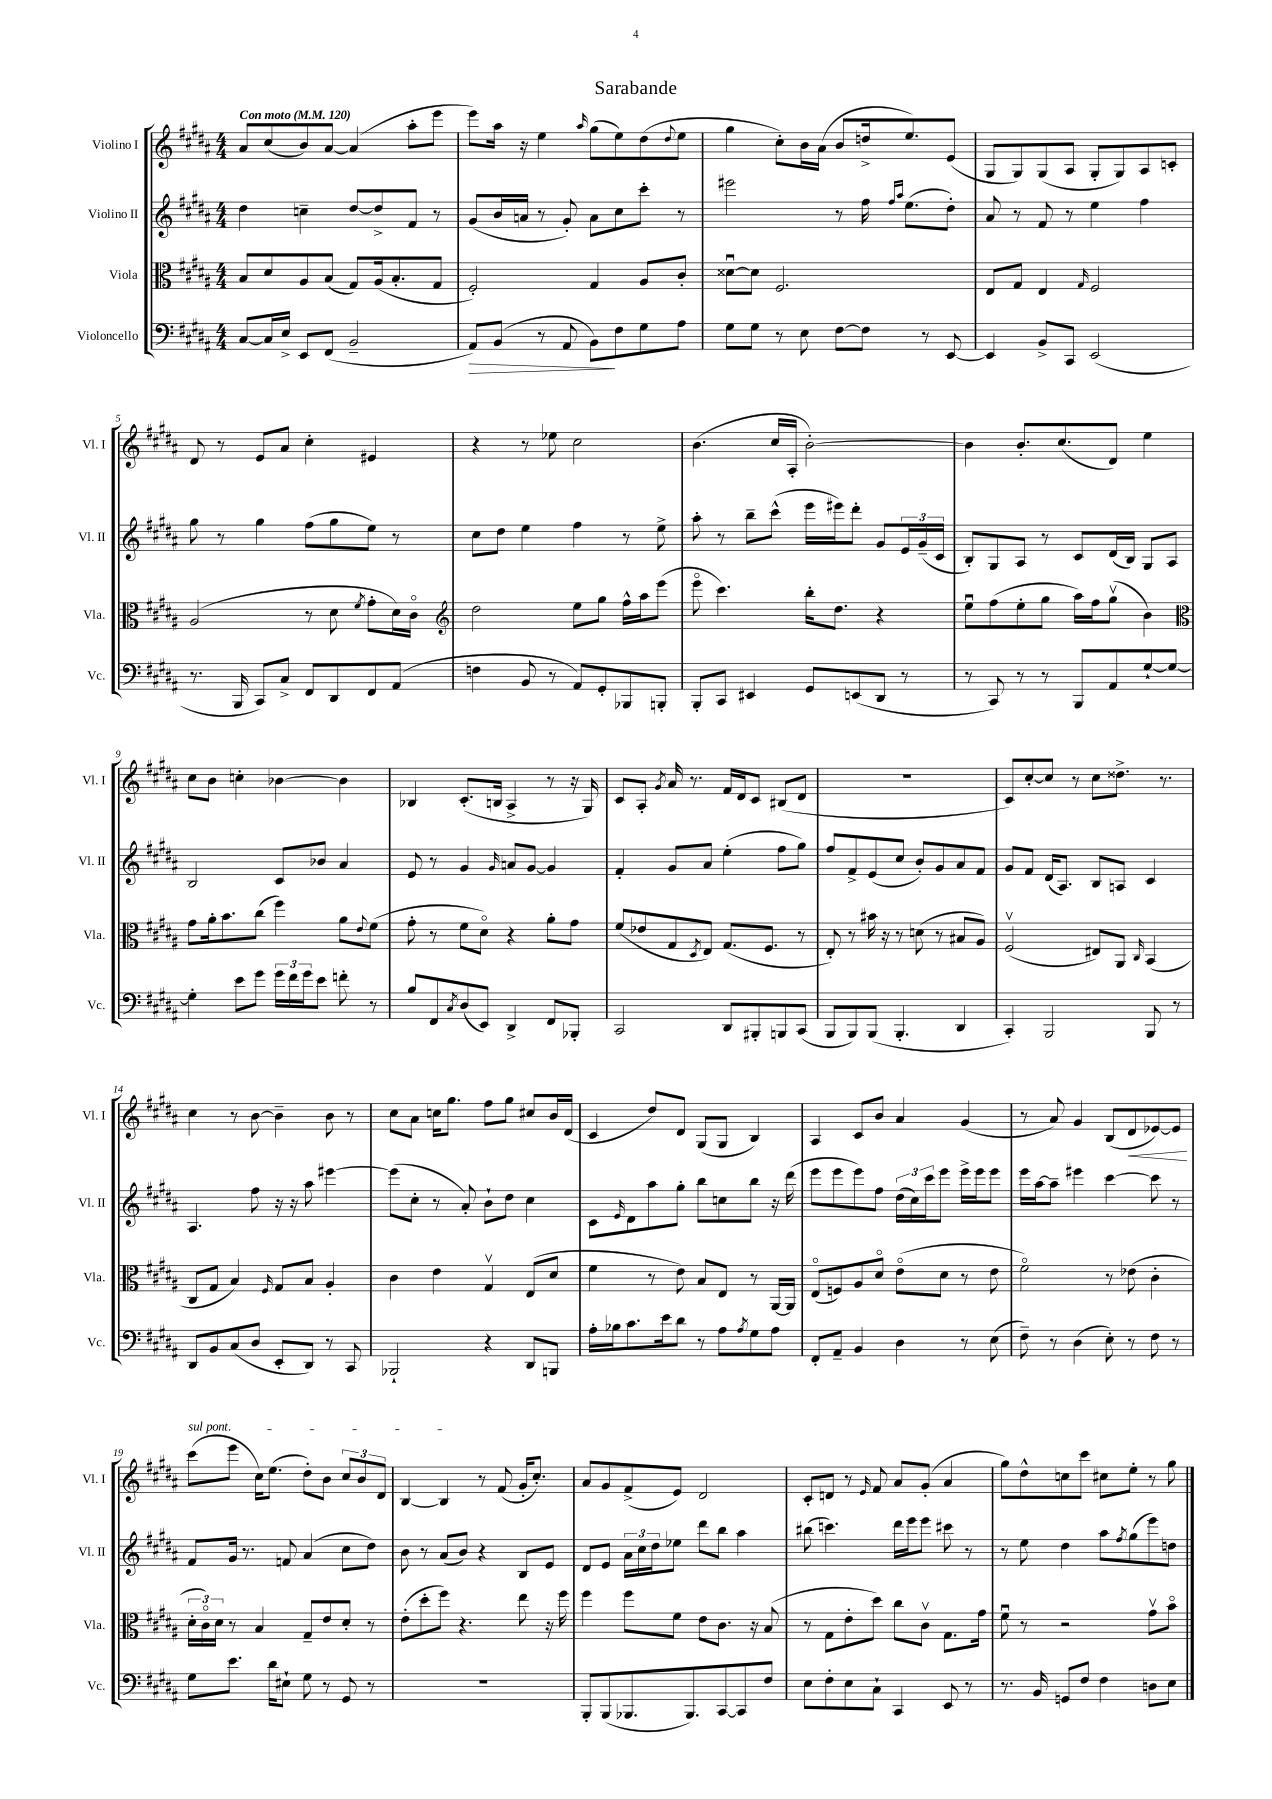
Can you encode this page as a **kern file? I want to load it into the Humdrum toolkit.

**kern	**kern	**kern	**kern
*staff4	*staff3	*staff2	*staff1
*clefF4	*clefC3	*clefG2	*clefG2
*k[f#c#g#d#a#]	*k[f#c#g#d#a#]	*k[f#c#g#d#a#]	*k[f#c#g#d#a#]
*M4/4	*M4/4	*M4/4	*M4/4
*MM120	*MM120	*MM120	*MM120
[8C#	8B	4dd#	8a#
16C#]	8d#	.	(8cc#
16E^	.	.	.
8EE	8A#	4cc~	8b)
(8FF#	(8B	.	[8a#
2BB~	8G#)	[8dd#	(4a#]
.	(16A#	8dd#^]	.
.	8.B'	.	.
.	.	8f#	8aa#'
.	8G#	8r	8eee
=	=	=	=
8AA#)	2F#')	(8g#	8eee)
(8BB	.	16b	16aa#
.	.	16a	16r
8r	.	8r	4ee
8AA#	.	8g#')	.
.	.	.	16qqaa#
8BB)	4G#	8a	(8gg#
8F#	.	8cc#	8ee)
8G#	8A#	8ccc#'	(8dd#
.	.	.	8qqdd#
8A#	8c#'	8r	8ee
=	=	=	=
8G#	[8d##u	2eee#	4gg#
8G#	8d##]	.	.
8r	2.F#	.	8cc#')
8E	.	.	16b
.	.	.	(16a#
[8F#	.	8r	8b
8F#]	.	16ff#	16dd^
.	.	16qqff#	.
.	.	16qqaa#	.
.	.	(8.ee	8.ee)
8r	.	.	.
[8EE	.	8dd#')	(8e
=	=	=	=
4EE]	8E	8a#	8G#
.	8G#	8r	8G#)
8BB^	4E	8f#	(8G#
8CC#	.	8r	8A#
.	16qqG#	.	.
(2EE	2F#	4ee	8G#'
.	.	.	8G#)
.	.	4ff#	8A#
.	.	.	8c'
=	=	=	=
8.r	(2A#	8gg#	8d#
.	.	8r	8r
16BBB	.	.	.
8CC#)	.	4gg#	8e
8C#^	.	.	8a#
8FF#	8r	(8ff#	4cc#'
8DD#	8d#	8gg#	.
.	8qf#	.	.
8FF#	8g#'	8ee)	4e#
(8AA#	16d#)	8r	.
.	16c#o	.	.
=	=	=	=
*	*clefG2	*	*
4F	2dd#	8cc#	4r
.	.	8dd#	.
8BB	.	4ee	8r
8r	.	.	8ee-
8AA#)	8ee	4ff#	2cc#
8GG#'	8gg#	.	.
8BBB-	16ff#^^	8r	.
.	16aa#	.	.
8BBB'	(8eee	8ee^	.
=	=	=	=
8BBB'	8eeeo	8aa#'	(4.b
8CC#	4.ccc#)	8r	.
4EE#	.	8bb~	.
.	.	(8ccc#^^	16cc#
.	.	.	16A#'
8GG#	16bb'	16eee	[2b')
.	8.dd#	16eee#)	.
(8EE	.	8ddd#'	.
8DD#	4r	8g#	.
8r	.	24e	.
.	.	(24g#~	.
.	.	24c#	.
=	=	=	=
8r	8eeu	8B')	4b]
8CC#)	(8ff#	8G#	.
8r	8ee'	8A#	8.b'
8r	8gg#	8r	.
.	.	.	(8.cc#
8BBB	16aa#)	8c#	.
.	16ff#	.	.
8AA#	(8gg#v	(16d#	8d#)
.	.	16B)	.
[8G#`	4b)	8G#	4ee
8G#_	.	8A#	.
=	=	=	=
*	*clefC3	*	*
4G#']	8g#	2B	8cc#
.	16a#'	.	8b
.	8.b	.	.
8e	.	.	4cc'
8g#	(8cc#	.	.
24g#	4ff#)	8c#	[4b-
24f#	.	.	.
24g#	.	.	.
8e	.	8b-	.
8f'	8a#	4a#	4b-]
.	8qqe	.	.
8r	(8f#	.	.
=	=	=	=
8B	8g#'	8e	4B-
8FF#	8r	8r	.
8qC#	.	.	.
(8D#	8f#	4g#	(8.c#'
8EE)	8d#o)	.	.
.	.	.	16B
.	.	16qqg#	.
4DD#^	4r	8a	4A#^
.	.	[8g#	.
8FF#	8a#'	4g#]	8r
8BBB-'	8g#	.	16r
.	.	.	16G#)
=	=	=	=
2CC#	(8f#	4f#'	8c#
.	8e-	.	8A#'
.	.	.	8qg#
.	8G#	8g#	16a#
.	.	.	8.r
.	8qD#	.	.
.	8E)	8a#	.
8DD#	(8.G#	(4ee'	16f#
.	.	.	16d#
8BBB#'	.	.	8c#
.	8.F#	.	.
8BBB	.	8ff#	(8B#
(8CC#	8r	8gg#)	8d#
=	=	=	=
8BBB	8E')	8ff#	1r
8BBB)	8r	8f#^	.
(8BBB	16b#	(8e	.
.	16r	.	.
4.BBB'	8r	8cc#	.
.	(8d	8b')	.
.	8r	8g#	.
4DD#	8B#	8a#	.
.	8A#)	8f#	.
=	=	=	=
4CC#')	(2F#v	8g#	8c#)
.	.	8f#	[8cc#'
2BBB	.	(16d#	8cc#]
.	.	8.A#)	.
.	.	.	8r
.	8E#)	8B	8cc#
.	8AA#	8A	8.dd##^
.	16qqC#	.	.
8BBB	(4BB	4c#	.
.	.	.	8.r
8r	.	.	.
=	=	=	=
8DD#	8C#	4.A#	4cc#
8BB	8G#	.	.
(8C#	4B)	.	8r
8D#	.	8ff#	[8b
.	16qqF#	.	.
8EE'	8G#	16r	4b~]
.	.	16r	.
8DD#)	8B	8aa#	.
8r	4A#'	[4eee#	8b
8CC#	.	.	8r
=	=	=	=
2BBB-`	4c#	(8eee#]	8cc#
.	.	8cc#'	8a#
.	4e	8r	16cc
.	.	.	8.gg#
.	.	8a#')	.
4r	4G#v	8b`	8ff#
.	.	8dd#	8gg#
8DD#	(8E	4cc#	8cc#
8BBB	8d#	.	16b
.	.	.	(16d#
=	=	=	=
16A#'	4f#	8c#	4c#
16B-	.	.	.
.	.	16qqe	.
8.c#	.	8d#	.
.	8r	8aa#	8dd#)
16e	.	.	.
8d#	8e)	8gg#'	8d#
8r	8B	8bb	(8G#
8A#	8E	8cc	8G#
8qA#	.	.	.
8G#	8r	8bb	4B)
8A#	[16AA#	16r	.
.	16AA#]	(16ddd#	.
=	=	=	=
8FF#'	(8Eo	8eee	4A#
8AA#~	8F)	8eee	.
4BB	8A#	8eee)	8c#
.	8d#o	8ff#	8b
4D#	(8eo	(24dd#	4a#
.	.	24cc#)	.
.	.	24ccc#	.
.	8d#	8eee	.
8r	8r	16eee^	(4g#
.	.	16eee	.
(8E	8e	8eee	.
=	=	=	=
8F#~)	2f#o)	16eee	8r
.	.	[16aa#	.
8r	.	8aa#~]	8a#)
(4D#	.	4eee#	4g#
8E')	8r	[4ccc#	(8B
8r	(8e-	.	8d#
8F#	4c#'	8ccc#]	[8e-)
8r	.	8r	8e-]
=	=	=	=
8G#	24d#'	8f#	(8ccc#
.	24c#o)	.	.
.	24d#	.	.
8.e	8r	16g#	8eee
.	.	8.r	.
.	4B	.	16cc#)
16d#	.	.	(8.ee
8E#`	.	8f	.
8G#	8G#~	(4a#	8dd#')
8r	8e	.	8b
8GG#	8d#'	8cc#	12cc#
.	.	.	12b
8r	8r	8dd#)	.
.	.	.	12d#
=	=	=	=
1r	(8e'	8b	[4B
.	8dd#'	8r	.
.	8ff#)	(8a#	4B]
.	4.r	8b)	.
.	.	4r	8r
.	.	.	(8f#
.	8ee	8B	16g#'
.	.	.	8.cc#')
.	16r	8e	.
.	16ff#	.	.
=	=	=	=
8BBB'	4ff#	8d#	8a#
(8BBB	.	8e	8g#
8.BBB-	8ff#	24a#	(8f#^
.	.	24cc#	.
.	.	24dd#	.
.	8f#	8ee-	8e)
8.BBB-)	.	.	.
.	8e	8ddd#	2d#
[8CC#	8.c#	8bb	.
8CC#]	.	4aa#	.
.	16r	.	.
8F#	(8B	.	.
=	=	=	=
8E	8r	(8bb#	8c#'
8F#'	8G#	4.ccc)	8d
8E	8e'	.	8r
.	.	.	16qqe
8C#`	8dd#)	.	8f#
4CC#	8cc#	16ddd#	8a#
.	.	16eee	.
.	8c#v	8eee	(8g#'
8EE	8.G#	8ccc#	4a#
8r	.	8r	.
.	16g#	.	.
=	=	=	=
8.r	8f#u	8r	8gg#)
.	8r	8ee	8dd#^^
16BB	.	.	.
8GG	2r	4dd#	8cc
8F#	.	.	8ccc#
4F#	.	8aa#	8cc#
.	.	8qff#	.
.	.	(8gg#	8ee'
8D	8g#v	8eee)	8r
8E	8bo	8dd	8gg#
==	==	==	==
*-	*-	*-	*-
